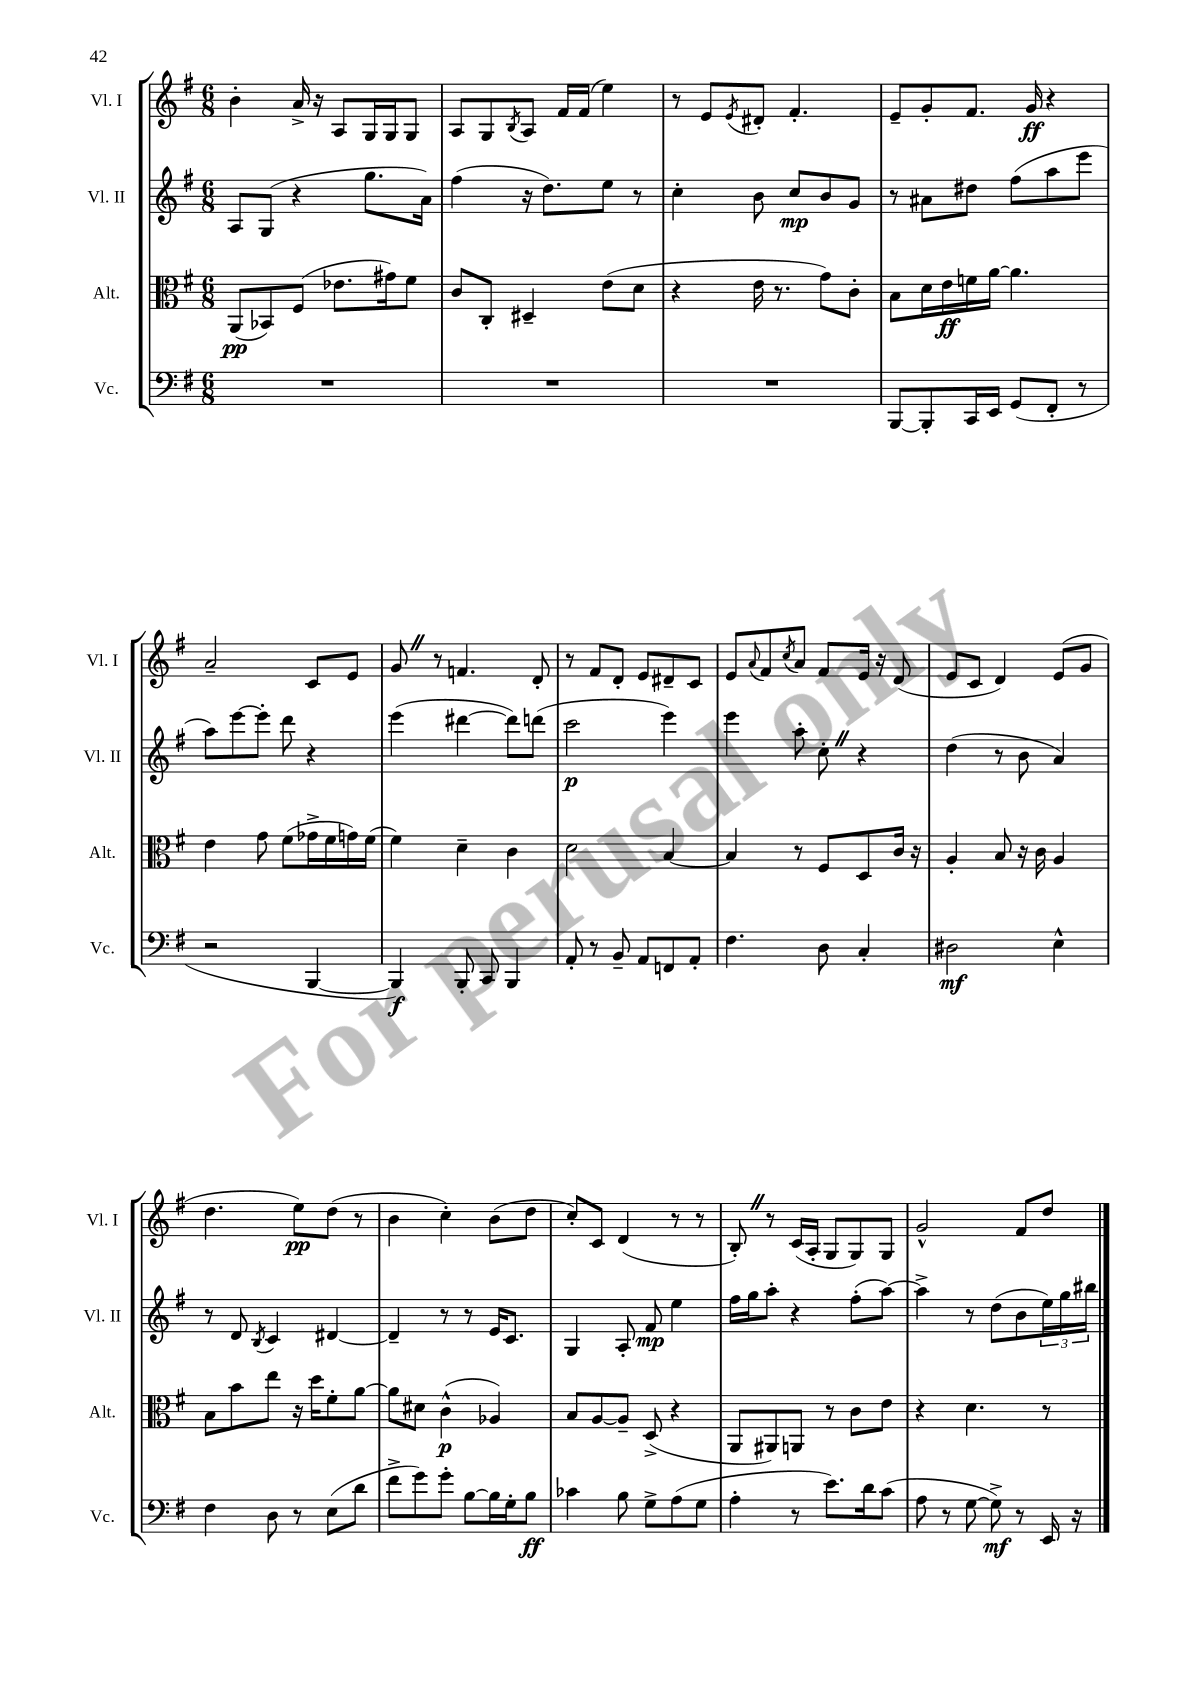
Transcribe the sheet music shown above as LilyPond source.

<<
\new StaffGroup <<
\new Staff = "s0" \with { instrumentName = "Vl. I" shortInstrumentName = "Vl. I" } {
    \clef treble \key g \major \numericTimeSignature \time 6/8
    b'4-. a'16-> r16 a8 g16 g16 g8 |
    a8 g8 \acciaccatura { b8 } a8 fis'16 fis'16( e''4) |
    r8 e'8 \acciaccatura { e'8 } dis'8-. fis'4.-. |
    e'8-- g'8-. fis'8. g'16\ff r4 |
    a'2-- c'8 e'8 |
    g'8 \once \override BreathingSign.text = \markup { \musicglyph "scripts.caesura.straight" } \breathe r8 f'4. d'8-. |
    r8 fis'8 d'8-. e'8 dis'8-- c'8 |
    e'8 \appoggiatura { a'8 } fis'8 \acciaccatura { c''8 } a'8 fis'8 e'16 r16 d'8( |
    e'8 c'8 d'4) e'8( g'8 |
    d''4. e''8\pp) d''8( r8 |
    b'4 c''4-.) b'8( d''8 |
    c''8-.) c'8 d'4( r8 r8 |
    b8-.) \once \override BreathingSign.text = \markup { \musicglyph "scripts.caesura.straight" } \breathe r8 c'16( a16-. g8 g8) g8 |
    g'2-^ fis'8 d''8 \bar "|." |
}
\new Staff = "s1" \with { instrumentName = "Vl. II" shortInstrumentName = "Vl. II" } {
    \clef treble \key g \major \numericTimeSignature \time 6/8
    a8 g8( r4 g''8. a'16) |
    fis''4( r16 d''8.) e''8 r8 |
    c''4-. b'8 c''8\mp b'8 g'8 |
    r8 ais'8 dis''8 fis''8( a''8 e'''8 |
    a''8) e'''8~ e'''8-. d'''8 r4 |
    e'''4( dis'''4~ dis'''8) d'''8( |
    c'''2\p e'''4) |
    e'''4 a''8-. c''8-. \once \override BreathingSign.text = \markup { \musicglyph "scripts.caesura.straight" } \breathe r4 |
    d''4( r8 b'8 a'4) |
    r8 d'8 \acciaccatura { b8 } c'4 dis'4~ |
    dis'4-- r8 r8 e'16 c'8. |
    g4 a8-. fis'8\mp e''4 |
    fis''16 g''16 a''8-. r4 fis''8-.( a''8~) |
    a''4-> r8 d''8( b'8 \tuplet 3/2 { e''16) g''16 bis''16 } \bar "|." |
}
\new Staff = "s2" \with { instrumentName = "Alt." shortInstrumentName = "Alt." } {
    \clef alto \key g \major \numericTimeSignature \time 6/8
    a,8\pp( bes,8) fis8( ees'8. gis'16) fis'8 |
    c'8 c8-. dis4-- e'8( d'8 |
    r4 e'16 r8. g'8) c'8-. |
    b8 d'16 e'16\ff f'16 a'16~ a'4. |
    e'4 g'8 fis'8( ges'16-> fis'16 g'16) fis'16( |
    fis'4) d'4-- c'4 |
    d'2 b4~ |
    b4 r8 fis8 d8 c'16 r16 |
    a4-. b8 r16 c'16 a4 |
    b8 b'8 e''8 r16 d''16 fis'8-. a'8~ |
    a'8 dis'8 c'4-^\p( aes4) |
    b8 a8~ a8-- d8->( r4 |
    a,8 ais,8) a,8 r8 c'8 e'8 |
    r4 d'4. r8 \bar "|." |
}
\new Staff = "s3" \with { instrumentName = "Vc." shortInstrumentName = "Vc." } {
    \clef bass \key g \major \numericTimeSignature \time 6/8
    R2. |
    R2. |
    R2. |
    b,,8~ b,,8-. c,16 e,16 g,8( fis,8-. r8 |
    r2 b,,4~ |
    b,,4\f) b,,8-. c,8 b,,4 |
    a,8-. r8 b,8-- a,8 f,8 a,8-. |
    fis4. d8 c4-. |
    dis2\mf e4-^ |
    fis4 d8 r8 e8( d'8 |
    fis'8-> g'8) g'8-. b8~ b16 g16-. b8\ff |
    ces'4 b8 g8-> a8( g8 |
    a4-. r8 e'8.) d'16 c'8( |
    a8 r8 g8~ g8->\mf) r8 e,16 r16 \bar "|." |
}
>>
>>
\layout { \context { \Score \remove "Bar_number_engraver" } }
